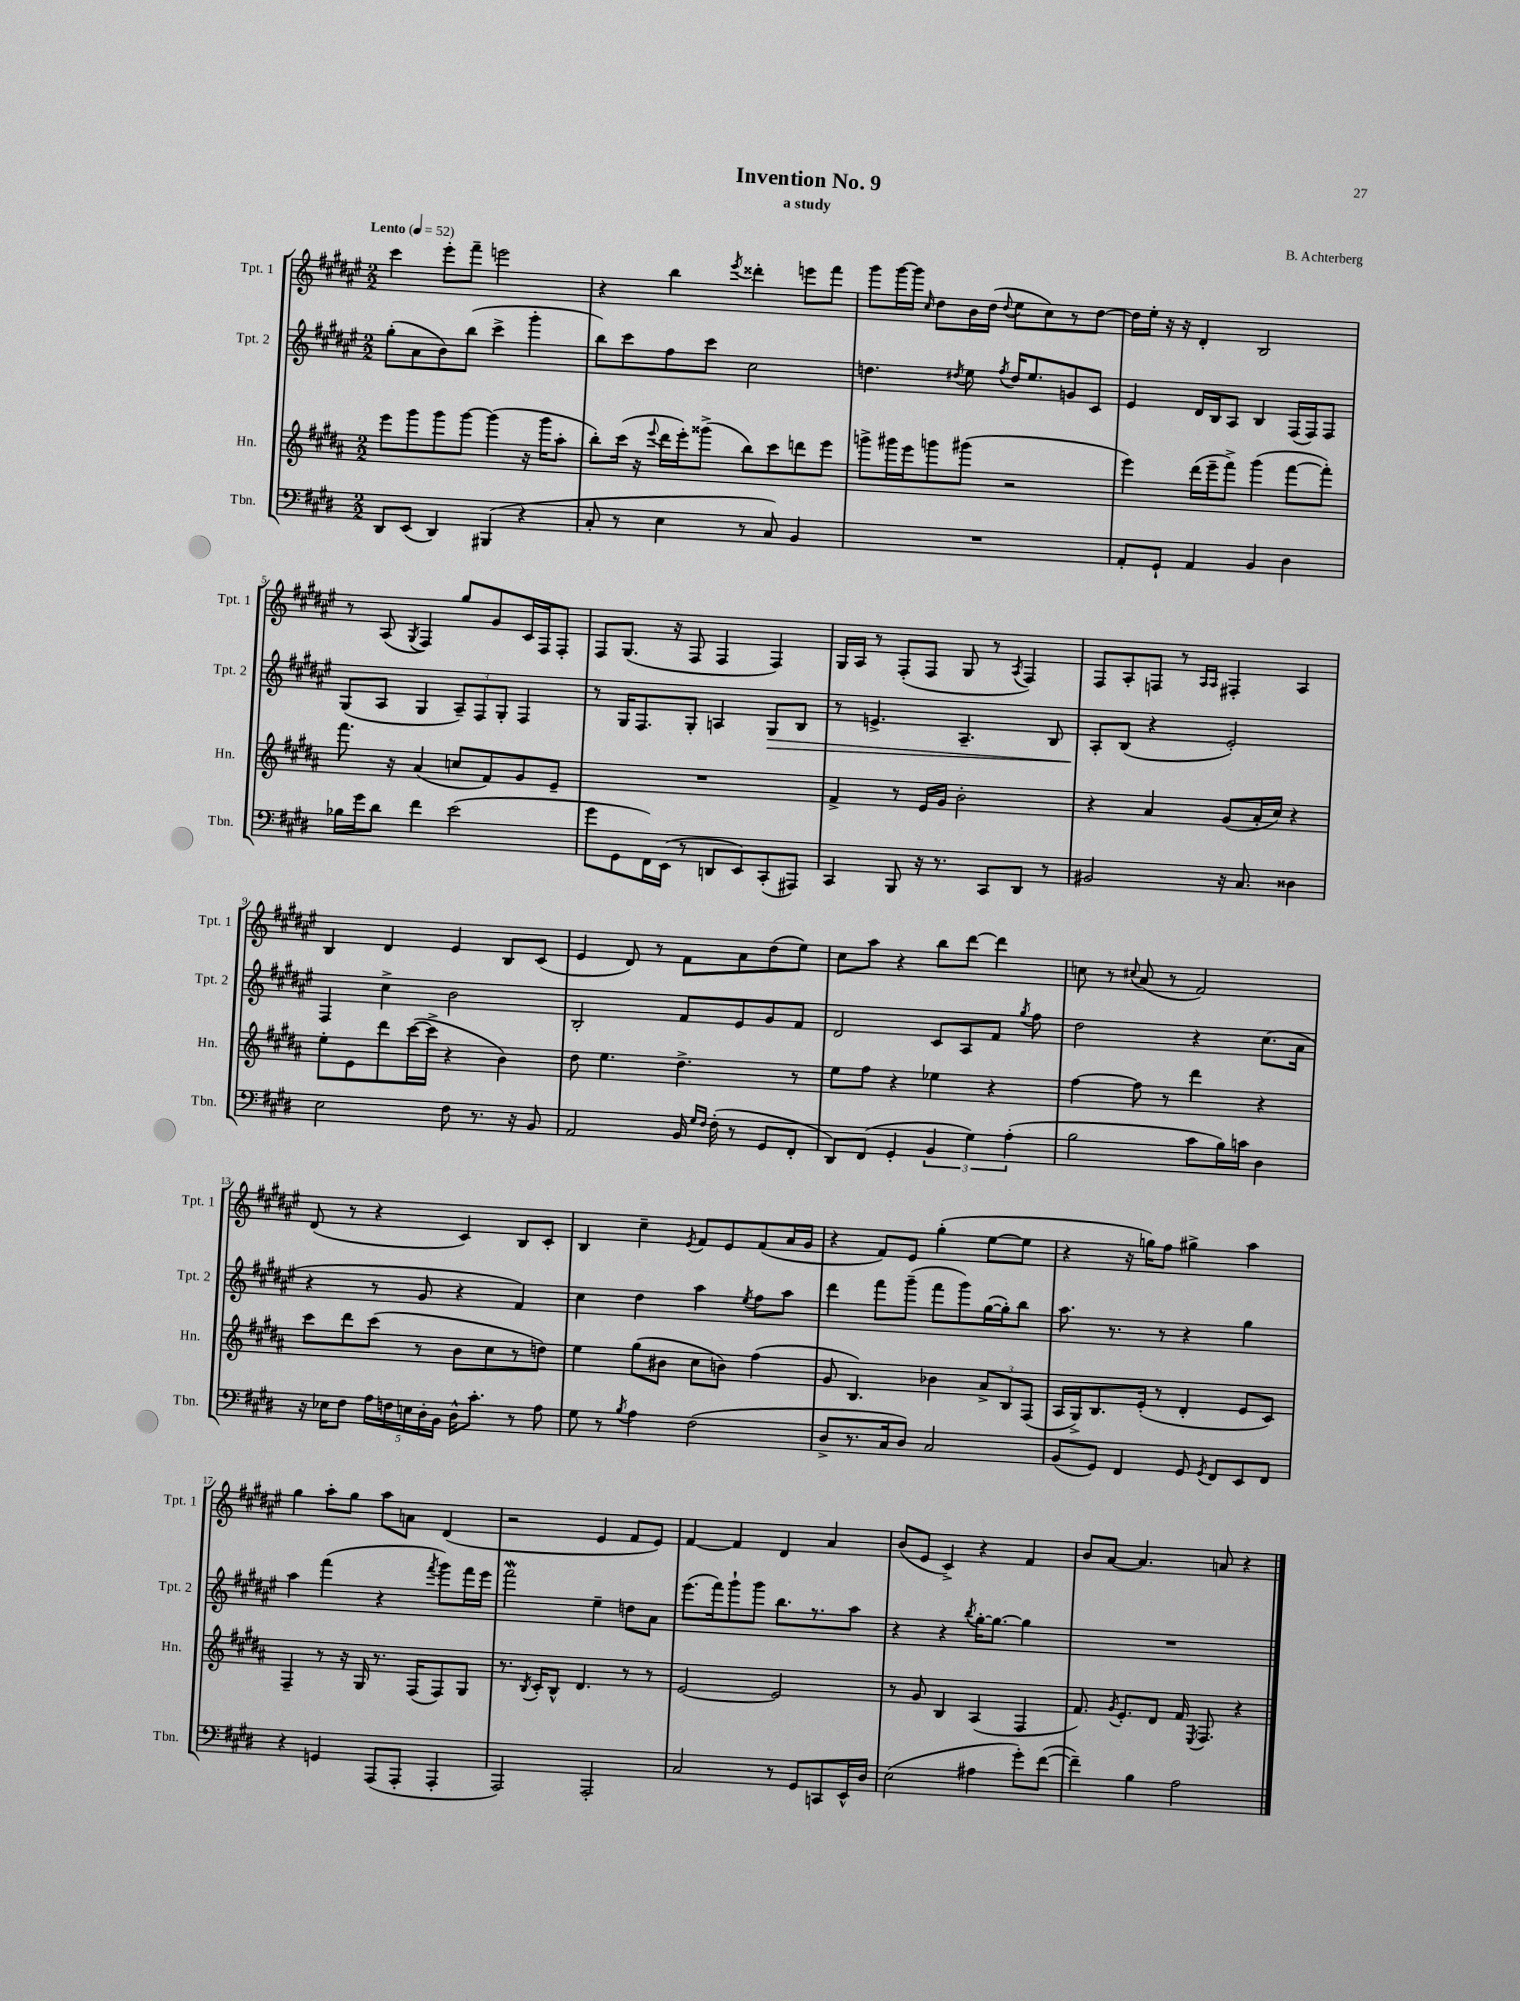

**kern	**kern	**kern	**kern
*staff4	*staff3	*staff2	*staff1
*clefF4	*clefG2	*clefG2	*clefG2
*k[f#c#g#d#]	*k[f#c#g#d#a#]	*k[f#c#g#d#a#e#]	*k[f#c#g#d#a#e#]
*M2/2	*M2/2	*M2/2	*M2/2
*MM52	*MM52	*MM52	*MM52
8DD#	8eee	(8gg#'	4ccc#
(8EE	8ggg#	8a#	.
4DD#)	8ggg#	8b)	8eee#'
.	[8ggg#	(8bb	8fff#~
(4BBB#	(4ggg#]	4ccc#^	2eee
4r	16r	4ggg#'	.
.	16ggg#	.	.
.	8aa#'	.	.
=	=	=	=
8C#'	8bb')	8bb)	4r
8r	(16ccc#	8ccc#	.
.	16r	.	.
.	8qqeee	.	.
4E	16ddd#	8ff#	4bb
.	16eee')	.	.
.	(8ggg##^	8ccc#	.
.	.	.	8qeee#
8r	8bb)	2cc#	4ddd##'
8C#)	8ccc#	.	.
4BB	8ddd	.	8eee
.	8eee	.	8fff#
=	=	=	=
1r	8ggg^	4.dd	8ggg#
.	16ggg#	.	[16ggg#
.	16eee	.	16ggg#]
.	.	.	16qqcc#
.	8ggg	.	8dd#
.	.	8qdd#	.
.	(8ggg#	8ee#	16b
.	.	.	(16dd#
.	.	8qff#	8qqdd#
.	2r	16dd#	8ee#
.	.	8.ee#	.
.	.	.	8cc#)
.	.	8g	8r
.	.	8c#	[8dd#
=	=	=	=
8AA'	4eee)	4e#	16dd#]
.	.	.	16ee#'
8GG#`	.	.	16r
.	.	.	16r
4AA	(16ddd#	16d#	4d#'
.	16eee~	16B	.
.	8fff#^)	8A#	.
4BB	(4ggg#	4B	2B
4D#	[8fff#	(16F#	.
.	.	16F#)	.
.	8fff#'])	8F#	.
=	=	=	=
16B-	8.fff#	(8G#	8r
16g#	.	.	.
8d#	.	8A#	(8A#
.	16r	.	.
.	.	.	8qG#
4f#	(4a#	4G#	4F#)
(2e	8cc	12A#~)	8gg#
.	.	12F#	.
.	8f#)	.	8g#
.	.	12G#'	.
.	8g#	4F#	16c#
.	.	.	16F#
.	8e~	.	8F#'
=	=	=	=
8g#	1r	8r	8F#
8GG#	.	16G#	(8.G#
.	.	8.F#	.
16FF#)	.	.	.
(16EE	.	.	16r
8r	.	8G#'	8F#
8DD	.	4A	4F#
8EE)	.	.	.
(8CC#'	.	8G#	4F#)
8AAA#)	.	8B	.
=	=	=	=
4CC#	4f#^	8r	16G#
.	.	.	16A#
.	.	4.e^	8r
8BBB	8r	.	(8F#'
16r	16e	.	8F#
8.r	16g#	.	.
.	2b'	4.A#~	8G#
8CC#	.	.	8r
.	.	.	8qA#
8DD#	.	.	4F#)
8r	.	8B	.
=	=	=	=
2BB#	4r	8A#'	8F#
.	.	(8B	8A#'
.	4a#	4r	8F
.	.	.	8r
.	.	.	16qqA#
.	.	.	16qqA#
16r	(8g#	2e#')	4F#'
8.C#	.	.	.
.	16a#'	.	.
.	16cc#)	.	.
4D##	4r	.	4A#
=	=	=	=
2E	8ee'	4F#	4B
.	8e	.	.
.	8ddd#	4cc#^	4d#
.	([16ccc#	.	.
.	16ccc#^]	.	.
8F#	4r	2b	4e#
8.r	.	.	.
.	4b)	.	8B
16r	.	.	.
8BB	.	.	(8c#
=	=	=	=
2AA	8dd#	2B'	4e#
.	4.ee	.	.
.	.	.	8d#)
.	.	.	8r
16BB	4.dd#^	8f#	8f#
16qqG#	.	.	.
16qqF#	.	.	.
(16F#'	.	.	.
8r	.	8e#	8a#
8GG#	.	8g#	(8dd#
8FF#'	8r	8f#	8ee#)
=	=	=	=
8DD#)	8ee	2d#	8cc#
(8FF#	8ff#	.	8aa#
4GG#'	4r	.	4r
6BB	4ee-	8c#	8bb
.	.	8A#	[8ddd#
6G#)	.	.	.
.	4r	8f#	4ddd#]
(6A'	.	.	.
.	.	8qgg#	.
.	.	8ff#	.
=	=	=	=
2B	[4ff#	2dd#	8cc
.	.	.	8r
.	.	.	8qqcc#
.	8ff#]	.	(8a#
.	8r	.	8r
8c#	4ddd#	4r	2f#)
16B)	.	.	.
16c	.	.	.
4D#	4r	(8.cc#	.
.	.	16a#	.
=	=	=	=
16r	8ccc#	4r	(8d#
16E-	.	.	.
8F#	8ddd#	.	8r
20A	(8ccc#	8r	4r
20F	.	.	.
20E	.	.	.
.	8r	8g#	.
20D#'	.	.	.
20BB	.	.	.
16D#^^	8b	4r	4c#)
8.c#'	.	.	.
.	8cc#	.	.
8r	8r	4f#)	8B
8A	8dd)	.	8c#'
=	=	=	=
8G#	4ee	4cc#	4B
8r	.	.	.
8qB	.	.	.
4A	(8gg#	4dd#	4cc#~
.	8b#	.	.
.	.	.	8qe#
(2F#	8cc#	4aa#	8f#
.	8b)	.	8e#
.	.	8qee#	.
.	(4ff#	8ff#	(8f#
.	.	8aa#	16a#
.	.	.	16g#
=	=	=	=
8D#^	8g#	4ddd#	4r
8.r	4.B)	.	.
.	.	8fff#	8f#)
16C#	.	.	.
8D#)	.	(8ggg#~	8e#
2C#	4b-	8fff#	(4gg#'
.	.	8ggg#)	.
.	12a#^	([16gg#	[8ee#
.	.	16gg#'])	.
.	12B	.	.
.	.	8bb	8ee#]
.	(12F#	.	.
=	=	=	=
(8BB	16A#	8.aa#	4r
.	16G#^)	.	.
8GG#)	8.B	.	.
.	.	8.r	.
4FF#	.	.	16r
.	(16e'	.	16gg)
.	8r	8r	8ff#
8GG#	4d#'	4r	4gg#^
8qGG#	.	.	.
8FF#	.	.	.
8EE	8e	4gg#	4aa#
8FF#	8c#)	.	.
=	=	=	=
4r	4F#~	4aa#	4gg#
4GG	8r	(4fff#	8aa#'
.	16r	.	8gg#
.	16G#	.	.
(8AAA	8.r	4r	8aa#
8AAA'	.	.	8a
.	(16F#	.	.
.	.	8qfff#	.
4AAA'	8F#)	8ggg#)	(4d#
.	8G#	16fff#	.
.	.	16eee#	.
=	=	=	=
2AAA)	8.r	2fff#	2r
.	8qB	.	.
.	16c#'	.	.
.	8B^^	.	.
.	4.d#	.	.
2AAA'	.	4ee#~	4e#
.	8r	8dd	8f#
.	8r	8a#	8e#)
=	=	=	=
2C#	[2e	(8.eee#	[4f#
.	.	16fff#)	.
.	.	8ggg#`	4f#]
.	.	8ggg#	.
8r	2e]	8.bb	4d#
8GG#	.	.	.
.	.	8.r	.
8CC	.	.	4a#
16EE^^	.	8aa#	.
16D#	.	.	.
=	=	=	=
(2E	8r	4r	(8b
.	8g#	.	8e#
.	4B	4r	4c#^)
.	.	8qbb	.
4A#	(4A#	[16gg#'	4r
.	.	8.gg#_	.
8g#')	4F#	4gg#]	4f#
([8f#	.	.	.
=	=	=	=
4f#~])	8.f#)	1r	8b
.	.	.	[8a#
.	8qg#	.	.
.	8.e'	.	.
4B	.	.	4.a#]
.	8d#	.	.
2A	16f#	.	.
.	8qE	.	.
.	8.F#	.	.
.	.	.	8a
.	4r	.	4r
==	==	==	==
*-	*-	*-	*-
